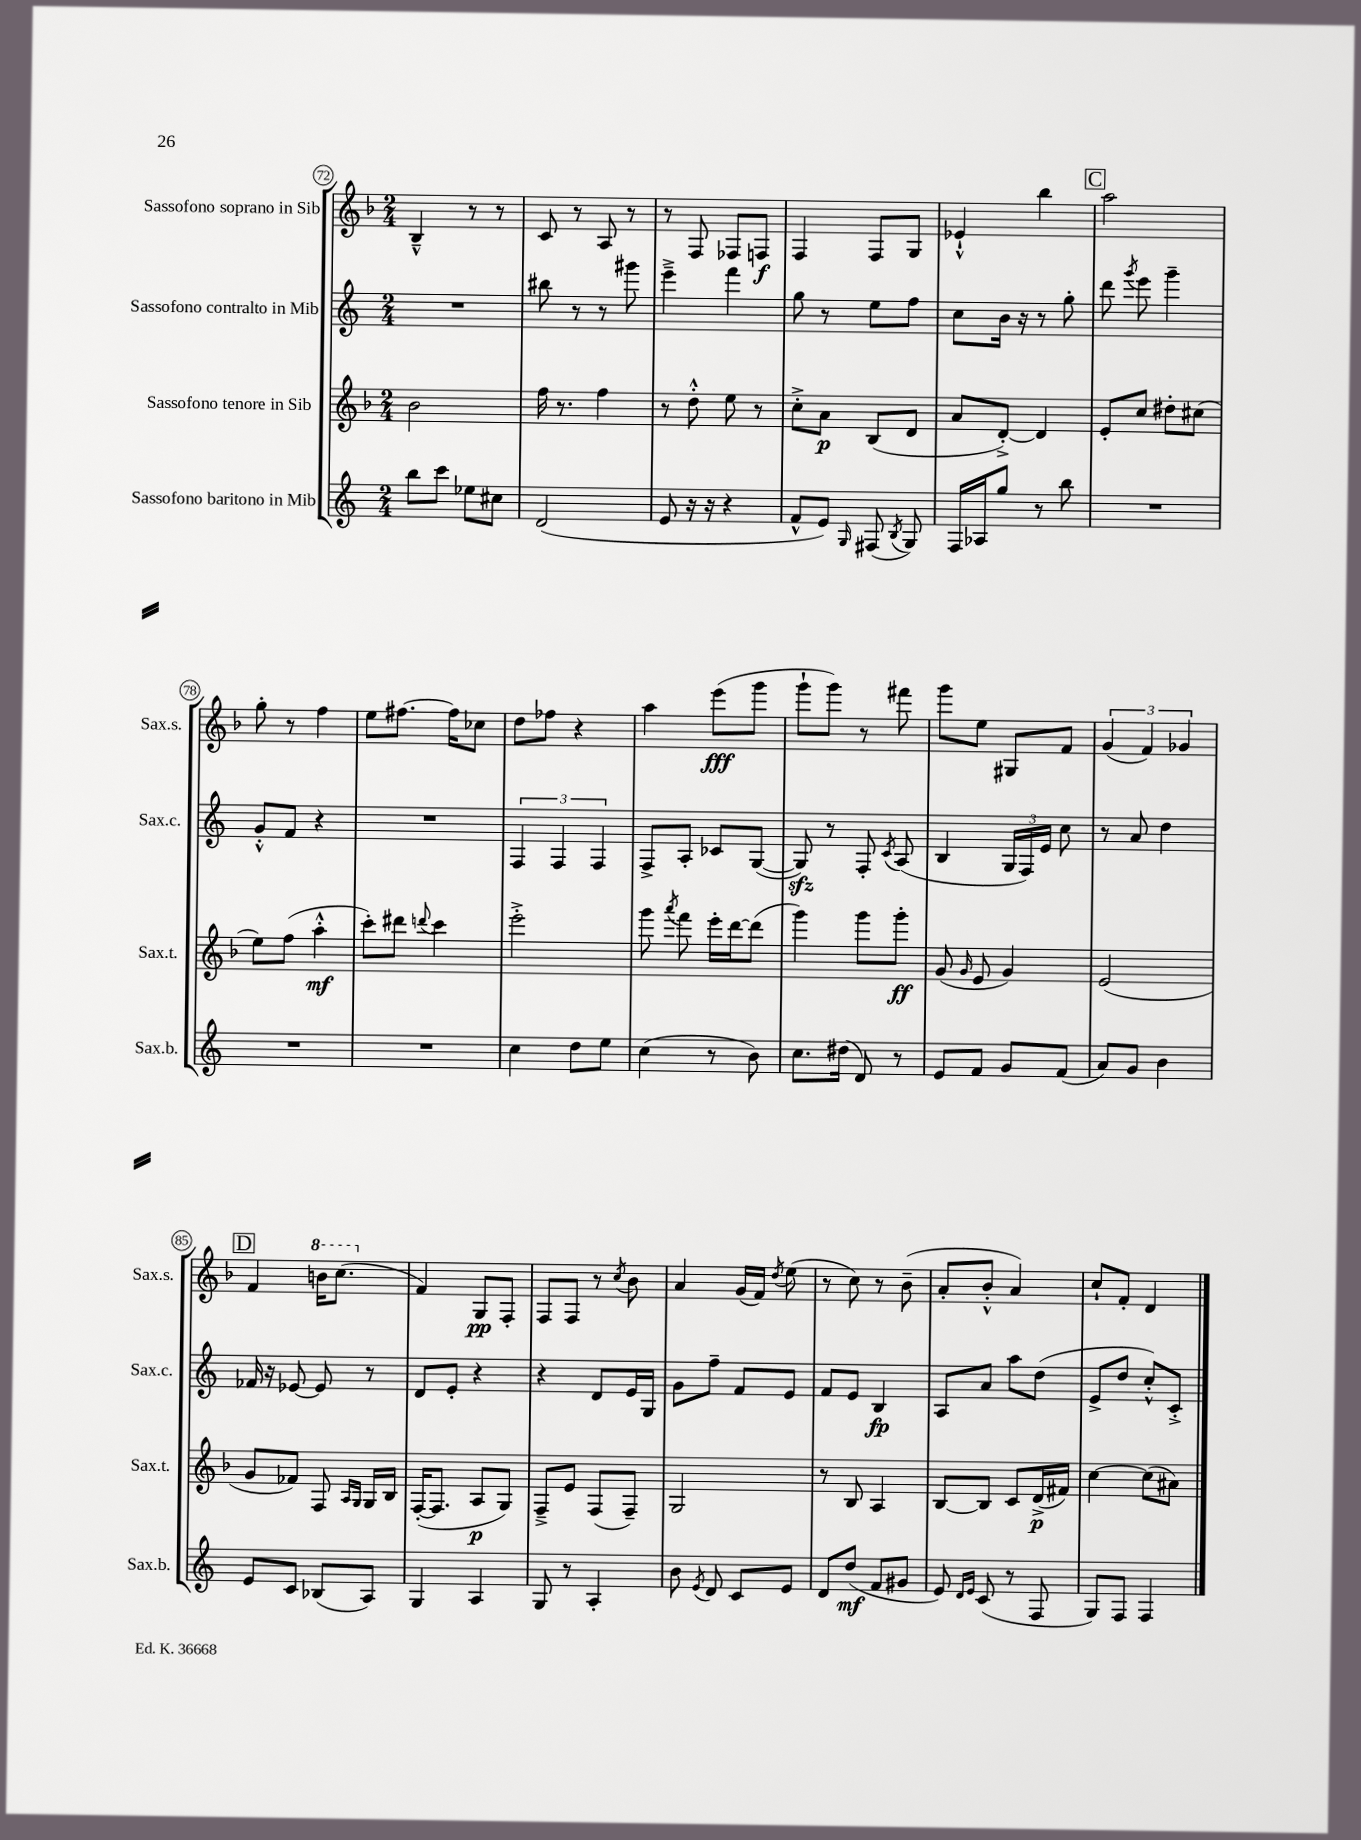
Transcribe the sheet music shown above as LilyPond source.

<<
\new StaffGroup <<
\new Staff = "s0" \with { instrumentName = "Sassofono soprano in Sib" shortInstrumentName = "Sax.s." } {
    \clef treble \key f \major \numericTimeSignature \time 2/4
    \autoBeamOff bes4---^ r8 r8 |
    c'8 r8 a8 r8 |
    r8 f8 fes8[ f8]\f |
    f4 f8[ g8] |
    ees'4-!-^ bes''4 |
    \mark \markup { \box "C" } a''2 |
    g''8-. r8 f''4 |
    e''8[ fis''8.]~ fis''16[ ces''8] |
    d''8[ fes''8] r4 |
    a''4 e'''8[\fff( g'''8] |
    g'''8[-! g'''8]) r8 fis'''8 |
    g'''8[ e''8] gis8[ f'8] |
    \tuplet 3/2 { g'4( f'4) ges'4 } |
    \mark \markup { \box "D" } f'4 \ottava #1 b''16[ c'''8.]( \ottava #0 |
    f'4) g8[\pp f8]-. |
    f8[ f8] r8 \acciaccatura { c''8 } bes'8 |
    a'4 g'16[( f'16]) \acciaccatura { d''8 } e''8( |
    r8 c''8) r8 bes'8--( |
    a'8[-. bes'8]-.-^ a'4) |
    c''8[-! f'8]-. d'4 \bar "|." |
}
\new Staff = "s1" \with { instrumentName = "Sassofono contralto in Mib" shortInstrumentName = "Sax.c." } {
    \clef treble \key c \major \numericTimeSignature \time 2/4
    \autoBeamOff R2 |
    bis''8 r8 r8 gis'''8 |
    e'''4---> f'''4 |
    g''8 r8 e''8[ f''8] |
    c''8[ b'16] r16 r8 g''8-. |
    \mark \markup { \box "C" } d'''8 \acciaccatura { g'''8 } e'''8 g'''4-- |
    g'8[-.-^ f'8] r4 |
    R2 |
    \tuplet 3/2 { f4 f4 f4 } |
    f8[-> a8]-. ces'8[ g8]~( |
    g8\sfz) r8 f8-. \acciaccatura { c'8 } a8( |
    b4 \tuplet 3/2 { g16[ f16) e'16] } c''8 |
    r8 a'8 d''4 |
    \mark \markup { \box "D" } fes'16 r16 ees'8~ ees'8 r8 |
    d'8[ e'8]-. r4 |
    r4 d'8[ e'16 g16] |
    g'8[ f''8]-- f'8[ e'8] |
    f'8[ e'8] b4\fp |
    a8[ a'8] a''8[ d''8]( |
    e'8[-> d''8] c''8[-.-^) c'8]-.-> \bar "|." |
}
\new Staff = "s2" \with { instrumentName = "Sassofono tenore in Sib" shortInstrumentName = "Sax.t." } {
    \clef treble \key f \major \numericTimeSignature \time 2/4
    \autoBeamOff bes'2 |
    f''16 r8. f''4 |
    r8 d''8-.-^ e''8 r8 |
    c''8[-.-> a'8]\p bes8[( d'8] |
    a'8[ d'8]~-.->) d'4 |
    \mark \markup { \box "C" } e'8[-. c''8] dis''8[-. cis''8]( |
    e''8[) f''8]( a''4-.-^\mf |
    c'''8[-.) dis'''8] \appoggiatura { d'''8 } c'''4 |
    e'''2-.-> |
    g'''8 \acciaccatura { a'''8 } f'''8 e'''16[-. d'''16~ d'''8]( |
    g'''4) g'''8[ g'''8]-.\ff |
    g'8( \grace { g'16 } e'8 g'4) |
    e'2( |
    \mark \markup { \box "D" } g'8[ fes'8]) f8 \grace { a16[ g16] } g16[ bes16] |
    f16[~-.( f8.] a8[\p g8]) |
    f8[---> e'8] f8[( f8]--) |
    g2 |
    r8 bes8 a4 |
    bes8[~ bes8] c'8[ d'16->\p( fis'16]) |
    c''4~ c''8[( ais'8]) \bar "|." |
}
\new Staff = "s3" \with { instrumentName = "Sassofono baritono in Mib" shortInstrumentName = "Sax.b." } {
    \clef treble \key c \major \numericTimeSignature \time 2/4
    \autoBeamOff b''8[ c'''8] ees''8[ cis''8] |
    d'2( |
    e'8 r16 r16 r4 |
    f'8[-^ e'8]) \grace { g16 } fis8( \acciaccatura { b8 } g8) |
    f16[ aes16 g''8] r8 b''8 |
    \mark \markup { \box "C" } R2 |
    R2 |
    R2 |
    c''4 d''8[ e''8] |
    c''4( r8 b'8) |
    c''8.[ dis''16]( d'8) r8 |
    e'8[ f'8] g'8[ f'8]( |
    a'8[) g'8] b'4 |
    \mark \markup { \box "D" } e'8[ c'8] bes8[( a8]) |
    g4 a4 |
    g8 r8 a4-. |
    b'8 \acciaccatura { e'8 } d'8 c'8[ e'8] |
    d'8[ d''8]\mf( f'8[ gis'8] |
    e'8) \grace { d'16[ e'16] } c'8( r8 f8 |
    g8[) f8] f4 \bar "|." |
}
>>
>>
\layout { \context { \Score currentBarNumber = #72 \override BarNumber.stencil = #(make-stencil-circler 0.1 0.3 ly:text-interface::print) } }
